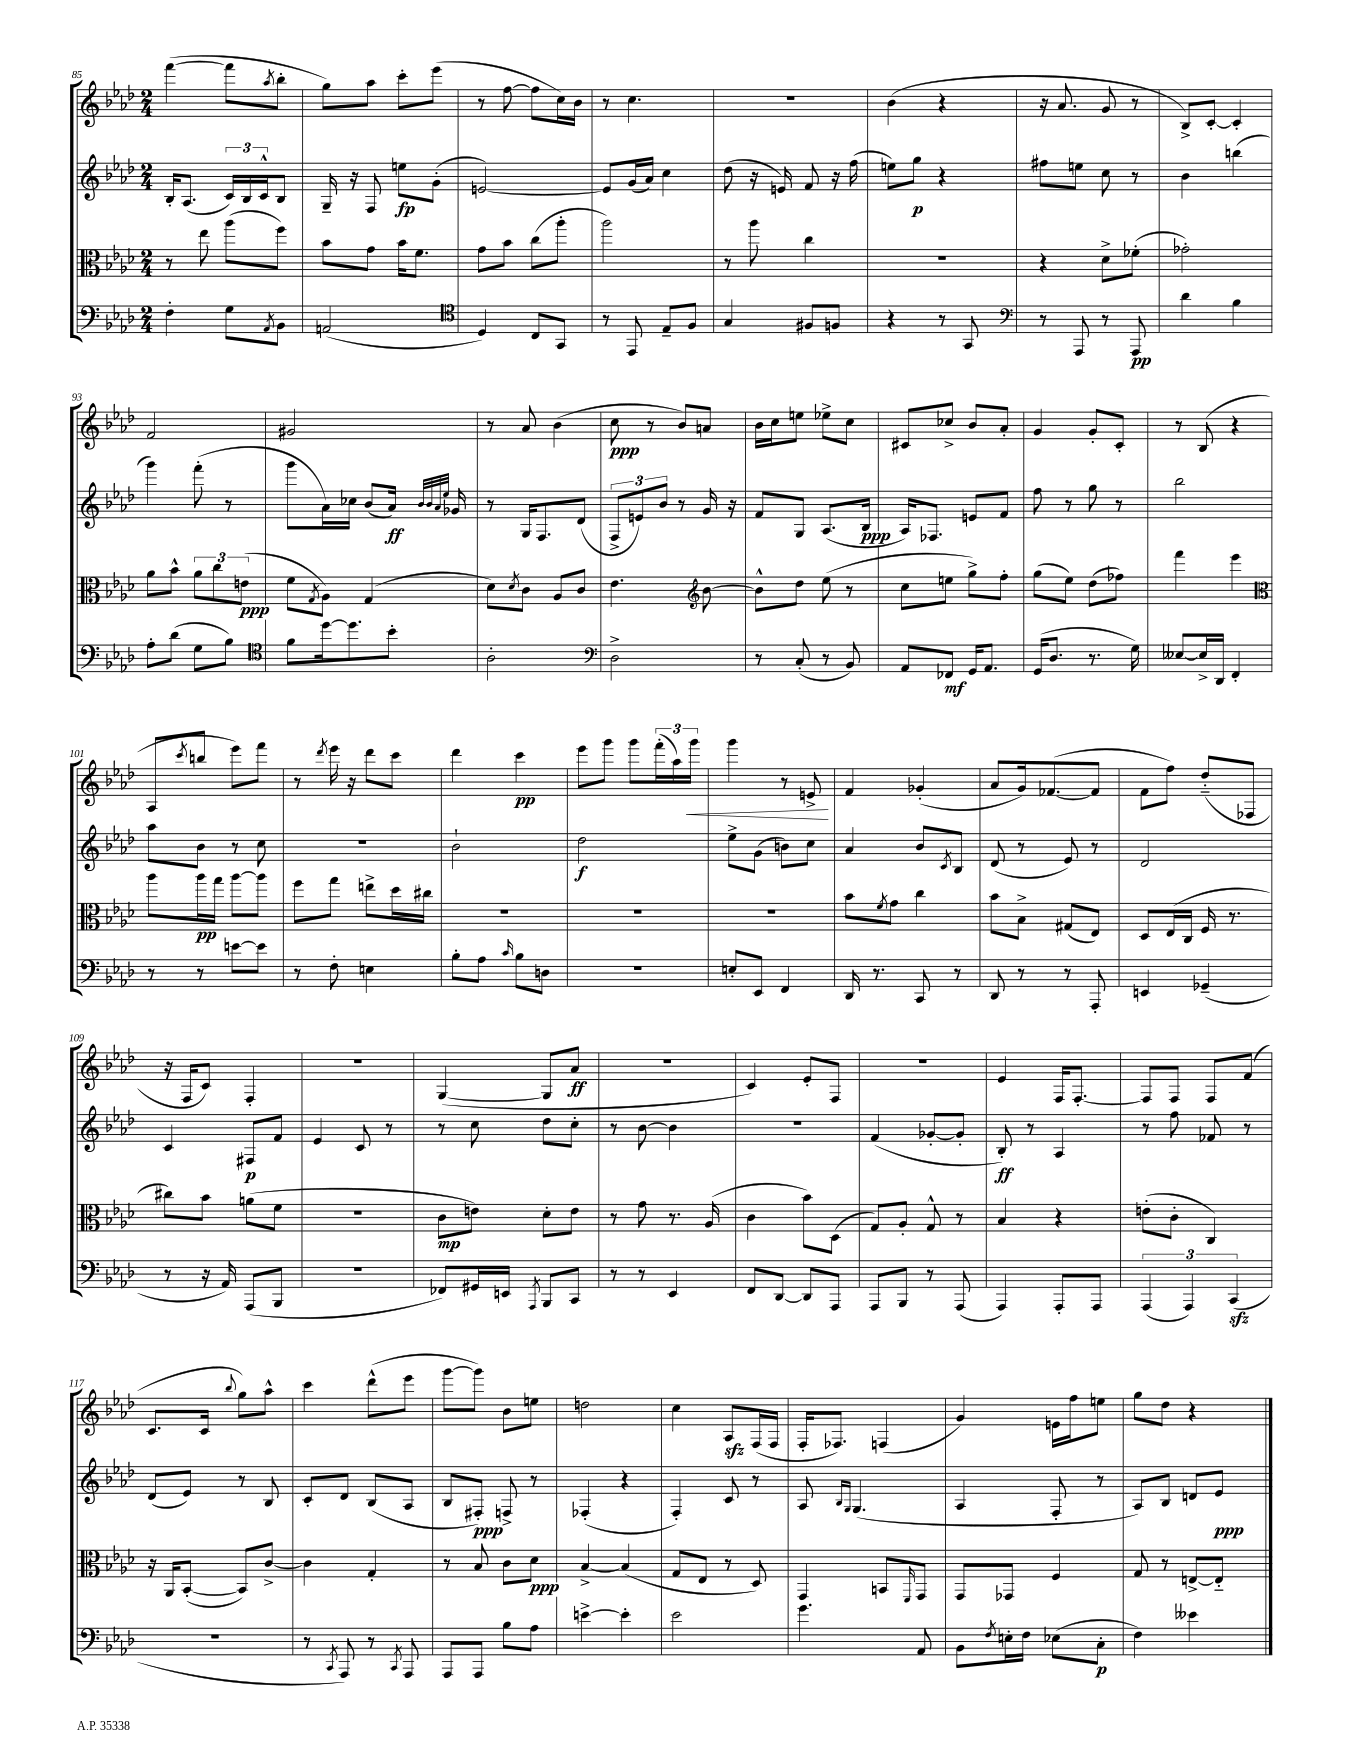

**kern	**kern	**kern	**kern
*staff4	*staff3	*staff2	*staff1
*clefF4	*clefC3	*clefG2	*clefG2
*k[b-e-a-d-]	*k[b-e-a-d-]	*k[b-e-a-d-]	*k[b-e-a-d-]
*M2/4	*M2/4	*M2/4	*M2/4
4F'	8r	16B-'	([4fff
.	.	(8.A-	.
.	8ee-	.	.
8G	(8aa-	24c)	8fff]
.	.	24B-	.
.	.	24c^^	.
8qAA-	.	.	8qaa-
8BB-	8ff)	8B-	8bb-'
=	=	=	=
(2AA	8b-	16G~	8gg)
.	.	16r	.
.	8g	8F	8aa-
.	16b-	8ee	8ccc'
.	8.f	.	.
.	.	(8g'	(8eee-
=	=	=	=
*clefC4	*	*	*
4D-)	8g	[2e)	8r
.	8b-	.	[8ff
8C	(8cc	.	8ff]
8GG	8aa-'	.	16cc)
.	.	.	16b-
=	=	=	=
8r	2aa-)	8e]	8r
8EE-	.	(16g	4.cc
.	.	16a-)	.
8E-~	.	4cc	.
8F	.	.	.
=	=	=	=
4G	8r	(8dd-	2r
.	8aa-	16r	.
.	.	16e)	.
8F#	4cc	8f	.
8F	.	16r	.
.	.	(16ff	.
=	=	=	=
4r	2r	8ee)	(4b-
.	.	8gg	.
8r	.	4r	4r
8GG	.	.	.
=	=	=	=
*clefF4	*	*	*
8r	4r	8ff#	16r
.	.	.	8.a-
8AAA-	.	8ee	.
8r	8d-^	8cc	8g
8AAA-	(8f-'	8r	8r
=	=	=	=
4d-	2g-')	4b-	8B-^)
.	.	.	[8c'
4B-	.	(4bb	4c']
=	=	=	=
8A-'	8a-	4ggg)	2f
(8d-	8b-^^	.	.
8G	12a-	(8fff'	.
.	12cc	.	.
8B-)	.	8r	.
.	(12e	.	.
=	=	=	=
*clefC4	*	*	*
8f	8f	8ggg	2g#
.	8qG	.	.
[16dd-	8A-)	16a-)	.
8.dd-]	.	16cc-	.
.	(4G	(8b-	.
8b-'	.	16a-)	.
.	.	32qqb-	.
.	.	32qqb-	.
.	.	32qqa-	.
.	.	32qqee-	.
.	.	16g-	.
=	=	=	=
2A-'	8d-)	8r	8r
.	8qd-	.	.
.	8c	16G	8a-
.	.	8.F	.
.	8A-	.	(4b-
.	8c	(8d-	.
=	=	=	=
*clefF4	*	*	*
2D-^	4.e-	12F^	8cc
.	.	12e)	.
.	.	.	8r
.	.	12b-	.
.	.	8r	8b-)
*	*clefG2	*	*
.	[8b-	16g	8a
.	.	16r	.
=	=	=	=
8r	8b-^^]	8f	16b-
.	.	.	16cc
(8C'	8dd-	8G	8ee
8r	(8ee-	(8.A-	8ee-^
8BB-)	8r	.	8cc
.	.	16B-	.
=	=	=	=
8AA-	8cc	16A-)	8c#
.	.	8.F-	.
8FF-	8ee	.	8cc-^
16GG	8gg^)	8e	8b-
8.AA-	.	.	.
.	8ff'	8f	8a-'
=	=	=	=
(16GG	(8gg	8ff	4g
8.D-	.	.	.
.	8ee-)	8r	.
8.r	(8dd-	8gg	8g'
.	8ff-)	8r	8c'
16G)	.	.	.
=	=	=	=
[8E--	4fff	2bb-	8r
16E--^]	.	.	(8B-
16DD-	.	.	.
4FF'	4eee-	.	4r
=	=	=	=
*	*clefC3	*	*
8r	8aa-	8aa-	8A-
.	.	.	8qccc
8r	16aa-	8b-	8bb
.	16gg	.	.
[8e	[8aa-	8r	8eee-)
8e]	8aa-]	8cc	8fff
=	=	=	=
8r	8ff	2r	8r
.	.	.	8qddd-
8F'	8gg	.	16eee-
.	.	.	16r
4E	8ee^	.	8ddd-
.	16dd-	.	8ccc
.	16cc#	.	.
=	=	=	=
8B-'	2r	2b-`	4ddd-
8A-	.	.	.
16qqc	.	.	.
8B-	.	.	4ccc
8D	.	.	.
=	=	=	=
2r	2r	2dd-	8eee-
.	.	.	8ggg
.	.	.	8ggg
.	.	.	(24fff'
.	.	.	24aa-)
.	.	.	24ggg
=	=	=	=
8E'	2r	8ee-^	4ggg
8EE-	.	(8g	.
4FF	.	8b)	8r
.	.	8cc	8e^
=	=	=	=
16DD-	8b-	4a-	4f
8.r	.	.	.
.	8qf	.	.
.	8g	.	.
8CC	4cc	8b-	(4g-'
.	.	8qc	.
8r	.	8B-	.
=	=	=	=
8DD-	8b-	(8d-	8a-
8r	8B-^	8r	16g)
.	.	.	([8.f-
8r	(8G#	8e-)	.
8AAA-'	8E-)	8r	8f-]
=	=	=	=
4EE	8D-	2d-	8f
.	(16E-	.	8ff)
.	16C	.	.
(4GG-~	16F	.	(8dd-'~
.	8.r	.	.
.	.	.	8F-
=	=	=	=
8r	8cc#)	4c	16r
.	.	.	16F
16r	8b-	.	8c)
16AA-)	.	.	.
(8AAA-	(8a	8F#	4F'
8BBB-	8f	8f	.
=	=	=	=
2r	2r	4e-	2r
.	.	8c	.
.	.	8r	.
=	=	=	=
8FF-)	8c	8r	([4G
16GG#	8e)	8cc	.
16EE	.	.	.
8qAAA-	.	.	.
8BBB-	8d-'	8dd-	8G]
8CC	8e	8cc'	8a-
=	=	=	=
8r	8r	8r	2r
8r	8g	[8b-	.
4EE-	8.r	4b-]	.
.	(16A-	.	.
=	=	=	=
8FF	4c	2r	4c)
[8DD-	.	.	.
8DD-]	8b-)	.	8e-'
8AAA-	(8D-	.	8F
=	=	=	=
8AAA-	8G)	(4f	2r
8BBB-	8A-'	.	.
8r	8G^^	[8g-'	.
(8AAA-	8r	8g-']	.
=	=	=	=
4AAA-)	4B-	8B-')	4e-
.	.	8r	.
8AAA-'	4r	4A-	16F
.	.	.	[8.F'
8AAA-	.	.	.
=	=	=	=
(6AAA-	(8e'	8r	8F]
.	8c'	8ff	8F
6AAA-)	.	.	.
.	4C)	8f-	8F
(6CC	.	.	.
.	.	8r	(8f
=	=	=	=
2r	16r	(8d-	8.c
.	16AA-	.	.
.	([8BB-'	8e-)	.
.	.	.	16c
.	.	.	8qqbb-
.	8BB-])	8r	8gg)
.	[8c^	8B-	8aa-^^
=	=	=	=
8r	4c]	8c'	4ccc
8qCC	.	.	.
8AAA-)	.	8d-	.
8r	4G'	(8B-	(8ddd-^^
8qCC	.	.	.
8AAA-	.	8A-	8eee-
=	=	=	=
8AAA-	8r	8B-	[8ggg
8AAA-	8B-	8F#')	8ggg])
8B-	8c	8F^	8b-
8A-	8d-	8r	8ee
=	=	=	=
[4e^	[4B-^	(4F-'	2dd
4e']	(4B-]	4r	.
=	=	=	=
2e-	8G	4F')	4cc
.	8E-	.	.
.	8r	8c	8A-
.	8D-)	8r	(16F
.	.	.	16F
=	=	=	=
4.g	4GG	8A-	16F'
.	.	.	8.F-)
.	.	16qqB-	.
.	.	16qqG	.
.	.	(4.G	.
.	8BB	.	(4F
.	16qqFF	.	.
8AA-	8GG	.	.
=	=	=	=
8BB-	8GG	4A-	4g)
8qF	.	.	.
16E'	8GG-	.	.
16F	.	.	.
(8E-	4F	8F'	16e
.	.	.	16ff
8C'	.	8r	8ee
=	=	=	=
4F)	8G	8A-)	8gg
.	8r	8B-	8dd-
4e--	[8E^	8d	4r
.	8E'~]	8e-	.
==	==	==	==
*-	*-	*-	*-
